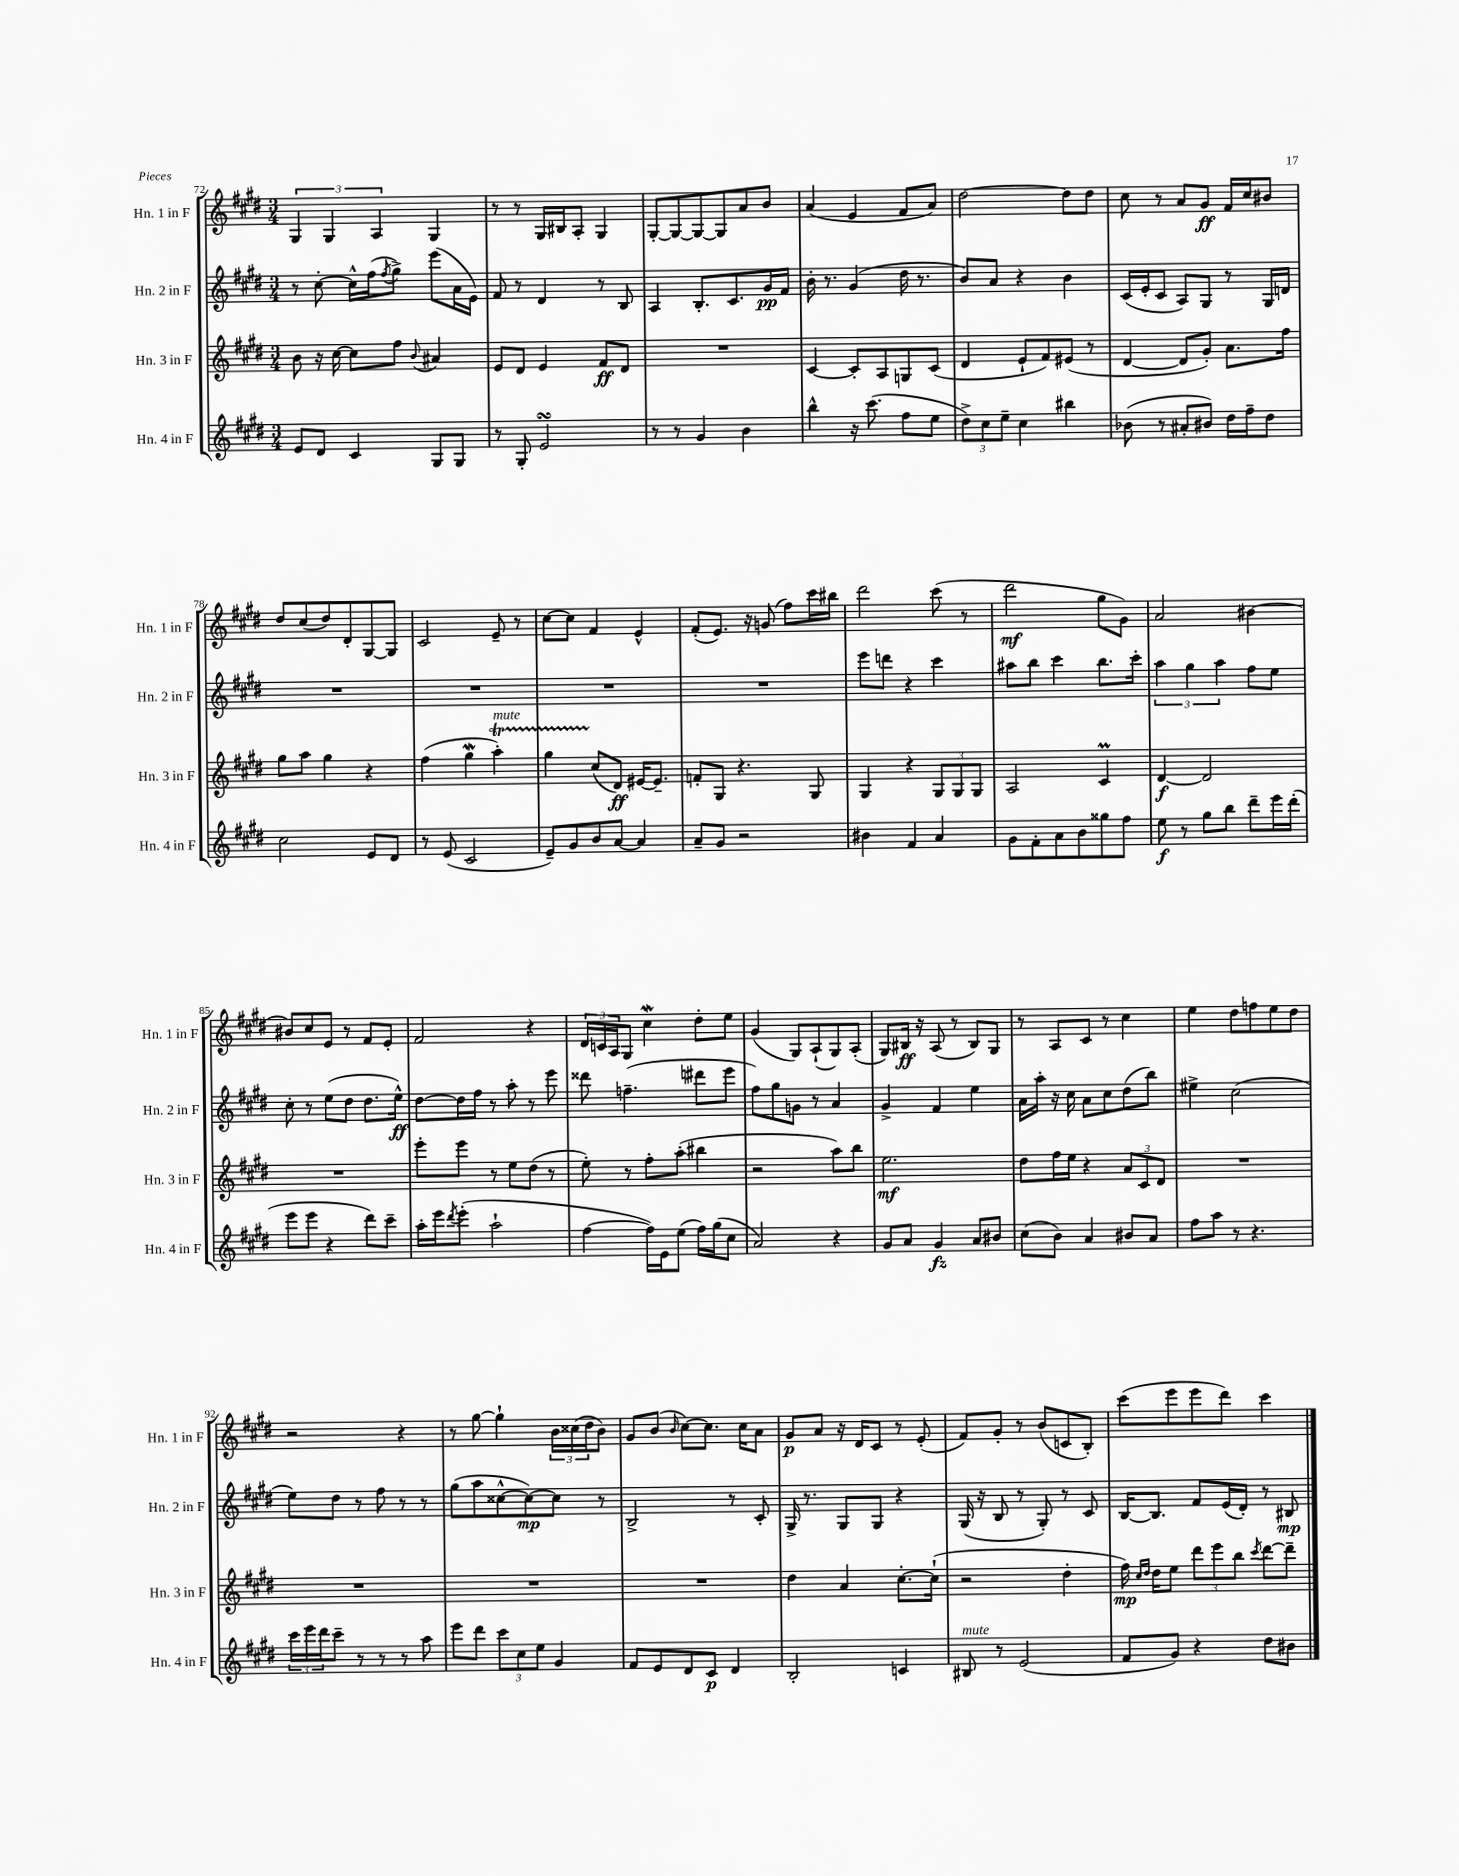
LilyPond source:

<<
\new StaffGroup <<
\new Staff = "s0" \with { instrumentName = "Hn. 1 in F" shortInstrumentName = "Hn. 1 in F" } {
    \clef treble \key e \major \numericTimeSignature \time 3/4
    \tuplet 3/2 { gis4 gis4 a4 } gis4 |
    r8 r8 gis16 bis16 a8-. gis4 |
    gis8~-. gis8~ gis8~ gis8 a'8 b'8 |
    a'4( e'4 fis'8 a'8) |
    dis''2~ dis''8 dis''8 |
    cis''8 r8 a'8 gis'8\ff fis'16 cis''16 bis'8 |
    dis''8 cis''8( dis''8) dis'8-. gis8~ gis8 |
    cis'2 e'8-- r8 |
    cis''8~ cis''8 fis'4 e'4-^ |
    fis'8-.( e'8.) r16 g'8( fis''8) cis'''16 bis''16 |
    dis'''2 cis'''8( r8 |
    dis'''2\mf gis''8 gis'8) |
    a'2 bis'4~ |
    bis'8 cis''8 e'8 r8 fis'8 e'8-. |
    fis'2 r4 |
    \tuplet 3/2 { dis'16 c'16 a16 } gis8 cis''4\mordent dis''8-. e''8 |
    gis'4( gis8) a8-!( gis8) a8-.( |
    gis8) bis16\ff r16 a8( r8 bis8) gis8 |
    r8 a8 cis'8 r8 cis''4 |
    e''4 dis''8 f''8 e''8 dis''8 |
    r2 r4 |
    r8 gis''8~ gis''4-! \tuplet 3/2 { b'16 cisis''16( dis''16 } b'8) |
    gis'8 b'8( \grace { b'16 } cis''8~) cis''8. cis''16 a'8 |
    gis'8\p a'8 r16 dis'16 cis'8 r8 e'8-.( |
    fis'8) gis'8-. r8 b'8( c'8 b8-.) |
    cis'''8( e'''8 e'''8 dis'''8) cis'''4 \bar "|." |
}
\new Staff = "s1" \with { instrumentName = "Hn. 2 in F" shortInstrumentName = "Hn. 2 in F" } {
    \clef treble \key e \major \numericTimeSignature \time 3/4
    r8 cis''8~-. cis''16-^ fis''16( \acciaccatura { fis''8 } gis''8->) e'''8( a'16 e'16) |
    fis'8 r8 dis'4 r8 b8 |
    a4 b8.-. cis'8. gis'16\pp fis'16 |
    b'16-. r8. gis'4( dis''16 r8. |
    b'8) a'8 r4 b'4 |
    cis'16( e'16-. cis'8 a8) gis8 r8 gis16 d'16 |
    R2. |
    R2. |
    R2. |
    R2. |
    e'''8 d'''8 r4 cis'''4 |
    ais''8 b''8 cis'''4 b''8. cis'''16-. |
    \tuplet 3/2 { a''4 gis''4 a''4 } fis''8 e''8 |
    cis''8-. r8 e''8( dis''8 dis''8. e''16-^\ff) |
    dis''8~ dis''16 fis''16 r8 a''8-. r8 e'''8 |
    disis'''8 f''4.--( dis'''8 e'''8 |
    fis''8) gis''8 g'8 r8 a'4 |
    gis'4-> fis'4 e''4 |
    a'16 a''16-. r16 cis''16 a'8 cis''8 dis''8( b''8) |
    eis''4-> cis''2( |
    e''8) dis''8 r8 fis''8 r8 r8 |
    gis''8( a''8 cisis''8~-^ cisis''8~\mp) cisis''8 r8 |
    b2-> r8 cis'8-. |
    gis16-> r8. gis8 gis8 r4 |
    gis16( r16 b8 r8 gis8-.) r8 cis'8 |
    b16~ b8. fis'8 e'16( dis'16-.) r8 bis8\mp \bar "|." |
}
\new Staff = "s2" \with { instrumentName = "Hn. 3 in F" shortInstrumentName = "Hn. 3 in F" } {
    \clef treble \key e \major \numericTimeSignature \time 3/4
    b'8 r16 cis''16~ cis''8 fis''8 \appoggiatura { b'8 } ais'4 |
    e'8 dis'8 e'4 fis'8\ff dis'8 |
    R2. |
    cis'4~ cis'8-. a8 g8 cis'8( |
    dis'4 e'8-! fis'8) eis'8( r8 |
    dis'4~ dis'8 gis'8-.) a'8. fis''16 |
    gis''8 a''8 gis''4 r4 |
    fis''4( gis''4\mordent a''4-.\startTrillSpan^\markup { \italic "mute" }) |
    gis''4 cis''8\stopTrillSpan( dis'8\ff) eis'16~ eis'8.-- |
    f'8-. gis8 r4. gis8 |
    gis4 r4 \tuplet 3/2 { gis8 gis8 gis8 } |
    a2 cis'4\prall |
    dis'4~\f dis'2 |
    R2. |
    e'''8-. e'''8 r8 e''8 dis''8( r8 |
    e''8-.) r8 fis''8-. a''8-.( bis''4 |
    r2 a''8) b''8 |
    e''2.\mf |
    dis''8 fis''16 e''16 r4 \tuplet 3/2 { a'8 cis'8 dis'8 } |
    R2. |
    R2. |
    R2. |
    R2. |
    dis''4 a'4 cis''8.~-. cis''16-!( |
    r2 dis''4-. |
    fis''16\mp) \grace { cis''16 dis''16 } dis''16 e''8 \tuplet 3/2 { dis'''8 e'''8 b''8 } \acciaccatura { cis'''8 } dis'''8~ dis'''8-- \bar "|." |
}
\new Staff = "s3" \with { instrumentName = "Hn. 4 in F" shortInstrumentName = "Hn. 4 in F" } {
    \clef treble \key e \major \numericTimeSignature \time 3/4
    e'8 dis'8 cis'4 gis8 gis8 |
    r8 gis8-. e'2\turn |
    r8 r8 gis'4 b'4 |
    b''4-^ r16 cis'''8.( fis''8 e''8 |
    \tuplet 3/2 { dis''8->) cis''8 e''8-- } cis''4 bis''4 |
    bes'8( r8 ais'8-. bis'8) dis''16 fis''16-- dis''8 |
    cis''2 e'8 dis'8 |
    r8 e'8( cis'2 |
    e'8--) gis'8 b'8 a'8~ a'4 |
    a'8-- gis'8 r2 |
    bis'4 fis'4 a'4 |
    gis'8 fis'8-. a'8 b'8 gisis''8 fis''8 |
    e''8\f r8 gis''8 b''8 dis'''8-- e'''16 dis'''16-.( |
    e'''8 e'''8 r4 dis'''8) cis'''8-- |
    a''16-. e'''16 \acciaccatura { dis'''8 } e'''8-.( a''2-! |
    fis''4~ fis''16) e'16 e''8( fis''16) gis''16( cis''8 |
    a'2) r4 |
    gis'8 a'8 gis'4\fz a'8 bis'8 |
    cis''8( b'8) a'4 bis'8 a'8 |
    fis''8 a''8 r8 r4. |
    \tuplet 3/2 { cis'''16 e'''16 dis'''16 } cis'''8-- r8 r8 r8 a''8 |
    e'''8 dis'''8 \tuplet 3/2 { cis'''8 cis''8 e''8 } gis'4 |
    fis'8 e'8 dis'8 cis'8\p dis'4 |
    b2-. c'4 |
    bis8^\markup { \italic "mute" } r8 e'2( |
    fis'8 gis'8) r4 dis''8 bis'8 \bar "|." |
}
>>
>>
\layout { \context { \Score currentBarNumber = #72 } }
